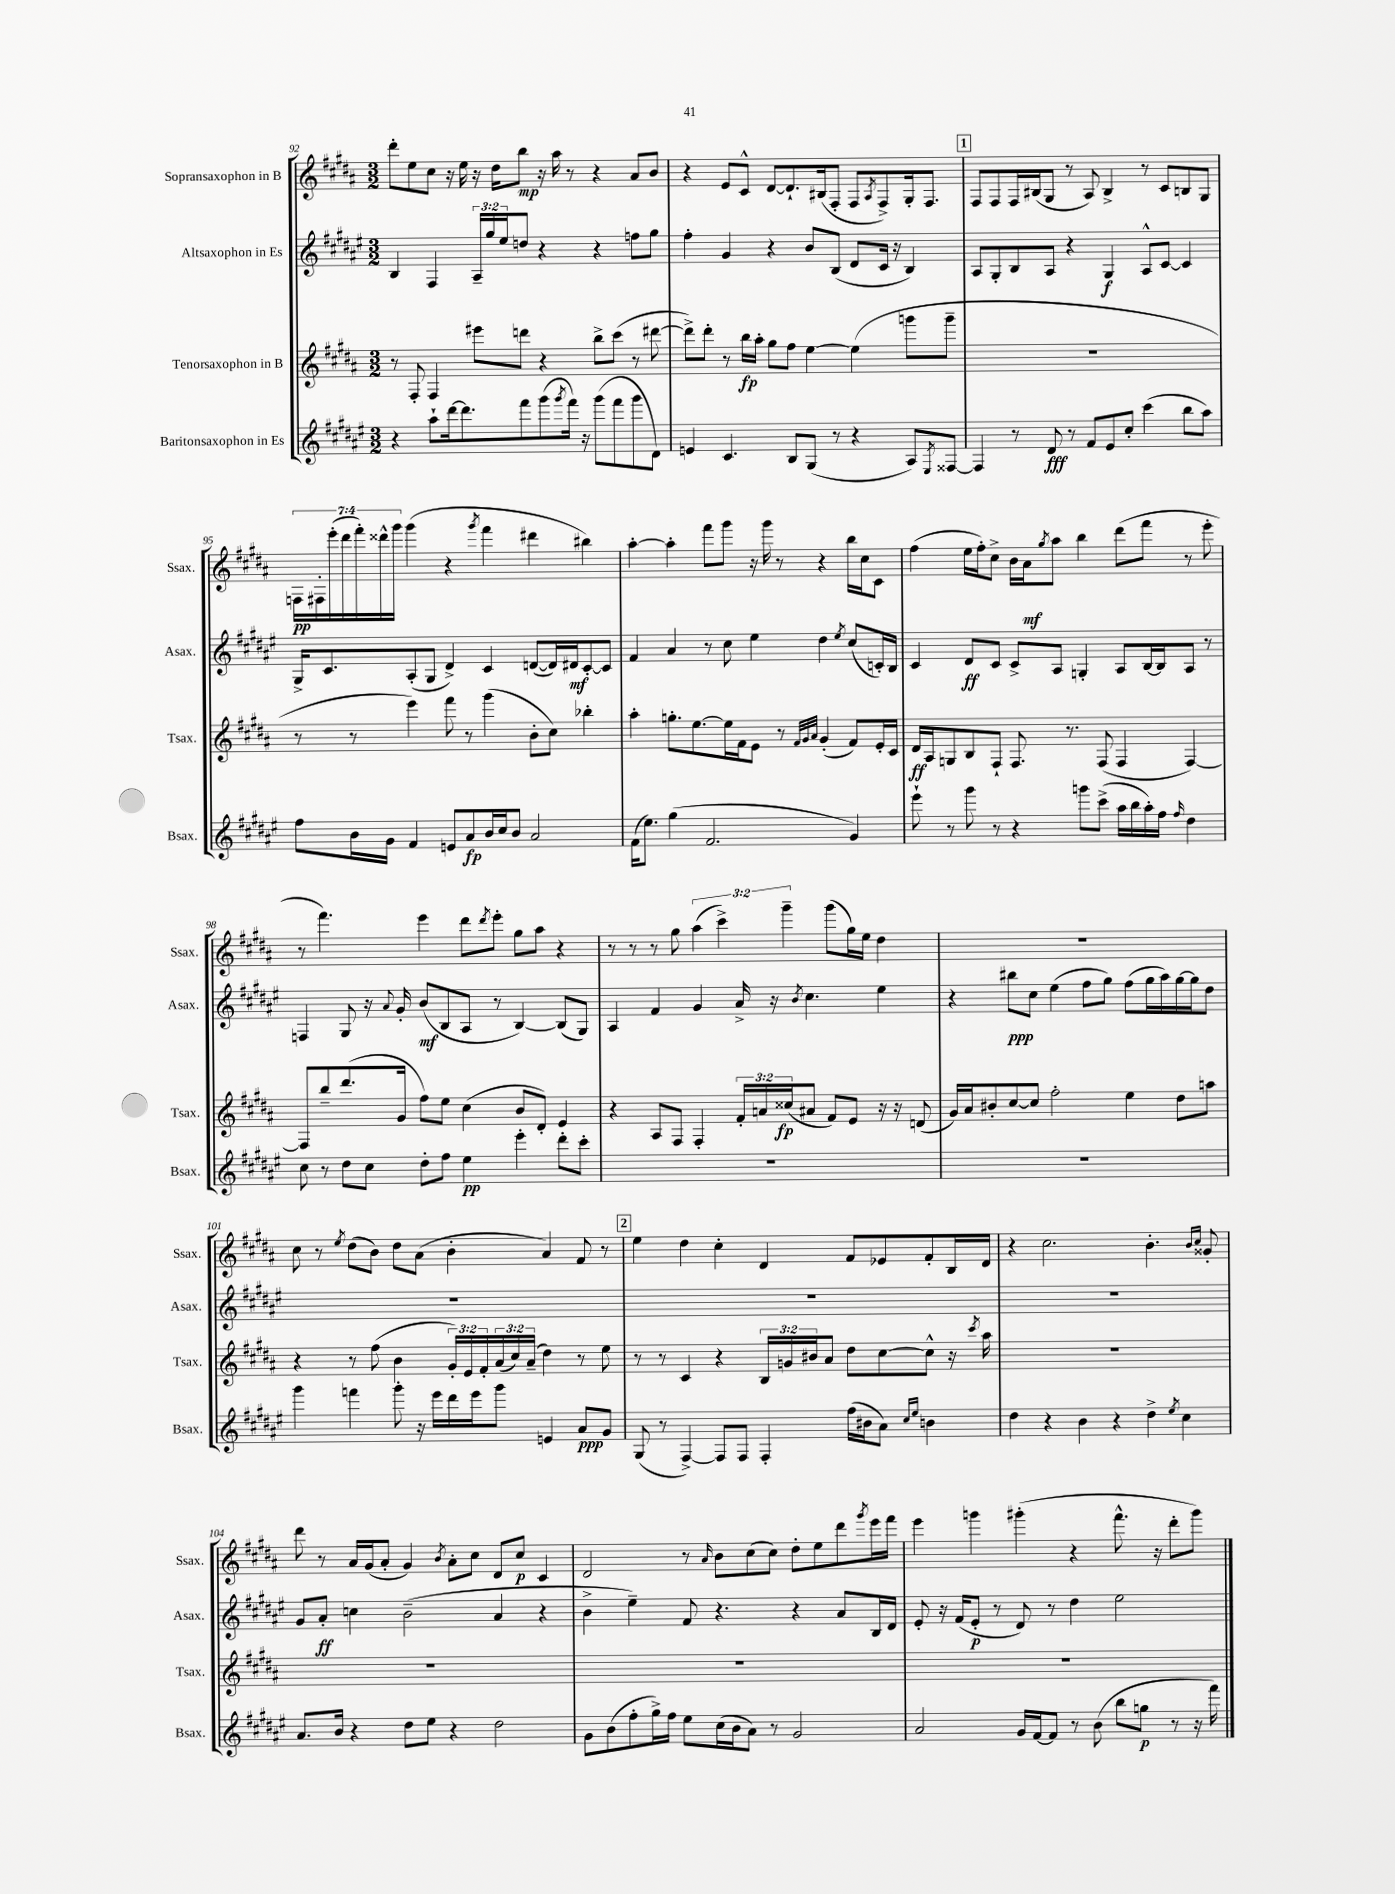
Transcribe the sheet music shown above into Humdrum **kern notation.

**kern	**dynam	**kern	**dynam	**kern	**dynam	**kern	**dynam
*part4	*part4	*part3	*part3	*part2	*part2	*part1	*part1
*staff4	*staff4	*staff3	*staff3	*staff2	*staff2	*staff1	*staff1
*I"Baritonsaxophon in Es	*	*I"Tenorsaxophon in B	*	*I"Altsaxophon in Es	*	*I"Sopransaxophon in B	*
*I'Bsax.	*	*I'Tsax.	*	*I'Asax.	*	*I'Ssax.	*
*clefG2	*	*clefG2	*	*clefG2	*	*clefG2	*
*k[f#c#g#d#a#e#]	*	*k[f#c#g#d#a#]	*	*k[f#c#g#d#a#e#]	*	*k[f#c#g#d#a#]	*
*M3/2	*	*M3/2	*	*M3/2	*	*M3/2	*
=92	=92	=92	=92	=92	=92	=92	=92
4r	.	8r	.	4B/	.	8ddd#'\L	.
.	.	8F#'/	.	.	.	8ee\	.
8aa#`\L	.	4F#/	.	4F#/	.	8cc#\J	.
[16ddd#\k	.	.	.	.	.	16r	.
8.ddd#\]	.	.	.	.	.	16ee\	.
.	.	8eee#X\L	.	24A#~/LL	.	16r	.
.	.	.	.	24gg#/	.	.	.
.	.	.	.	.	.	16dd#\KL	.
.	.	.	.	24ee#/J	.	.	.
8fff#\	.	8dddn\J	.	8ddn/J	.	8bb\J	mp
(8ggg#\	.	4r	.	4r	.	16r	.
.	.	.	.	.	.	16aa#\	.
8qggg#/	.	.	.	.	.	.	.
16fff#\Jk)	.	.	.	.	.	8r	.
16r	.	.	.	.	.	.	.
(8ggg#\L	.	8bb^\L	.	4r	.	4r	.
8fff#\	.	(8ccc#\J	.	.	.	.	.
8ggg#\	.	8r	.	8ffn\L	.	8a#/L	.
8d#\J)	.	[8ddd#X\	.	8gg#\J	.	8b/J	.
=93	=93	=93	=93	=93	=93	=93	=93
4en/	.	8ddd#^\L])	.	4ff#'\	.	4r	.
.	.	8ddd#'\J	.	.	.	.	.
4.c#/	.	8r	.	4g#/	.	8e/L	.
.	.	16bb\LL	fp	.	.	8c#^^/J	.
.	.	16aa#'\JJ	.	.	.	.	.
.	.	8gg#\L	.	4r	.	[8d#/L	.
8B/L	.	8ff#\J	.	.	.	8.d#`/]	.
(8G#/J	.	[4ee\	.	8b/L	.	.	.
.	.	.	.	.	.	(16B#X/k	.
8r	.	.	.	(8B/J	.	8F#'/J	.
4r	.	(4ee\]	.	8d#/L	.	8F#/L	.
.	.	.	.	.	.	8qA#/	.
.	.	.	.	16c#/Jk	.	8F#^/)	.
.	.	.	.	16r	.	.	.
8A#/L)	.	8gggn\L	.	4B/)	.	16G#'/k	.
.	.	.	.	.	.	8.F#/J	.
8qE#/	.	.	.	.	.	.	.
[8F##X/J	.	8ggg~\J	.	.	.	.	.
!!LO:REH:place=s1:t=1
=94	=94	=94	=94	=94	=94	=94	=94
4F##/]	.	1.r	.	8A#/L	.	8F#/L	.
.	.	.	.	8G#'/	.	8F#/	.
8r	.	.	.	8B/	.	16F#/L	.
.	.	.	.	.	.	(16B#X/J	.
8d#/	fff	.	.	8A#/J	.	8G#/J	.
8r	.	.	.	4r	.	8r	.
8f#/L	.	.	.	.	.	8A#/)	.
8e#/	.	.	.	4G#/	f	4B#^/	.
8cc#'/J	.	.	.	.	.	.	.
(4ccc#\	.	.	.	8A#^^/L	.	8r	.
.	.	.	.	[8c#/J	.	8c#/L	.
8bb\L	.	.	.	4c#/]	.	8Bn/	.
8aa#\J)	.	.	.	.	.	8G#/J	.
!!LO:LB:g=z
=95	=95	=95	=95	=95	=95	=95	=95
8ff#\L	.	8r	.	16G#^/KL	.	28Fn\LL	pp
.	.	.	.	.	.	28F#X'\	.
.	.	.	.	8.c#/	.	.	.
.	.	.	.	.	.	(28eee'\	.
.	.	.	.	.	.	28ddd#\	.
16b\L	.	8r	.	.	.	.	.
.	.	.	.	.	.	28fff#'\)	.
.	.	.	.	.	.	28ddd##X^^\	.
16g#\JJ	.	.	.	.	.	.	.
.	.	.	.	.	.	28ggg#\JJ	.
4f#/	.	4eee\)	.	(8A#'/	.	(4ggg#\	.
.	.	.	.	8G#/J	.	.	.
8en/L	.	8fff#\	.	4d#^/)	.	4r	.
8a#/	fp	8r	.	.	.	.	.
.	.	.	.	.	.	8qggg#/	.
16b/L	.	(4ggg#\	.	4c#/	.	4fff#\	.
16cc#/J	.	.	.	.	.	.	.
8b/J	.	.	.	.	.	.	.
2a#/	.	8b'\L	.	([8dn/L	.	4ddd#X\	.
.	.	8cc#\J)	.	16d/L])	.	.	.
.	.	.	.	16d#X/J	mf	.	.
.	.	4bb-X'\	.	[8c#'/	.	4bb#X\)	.
.	.	.	.	8c#/J]	.	.	.
=96	=96	=96	=96	=96	=96	=96	=96
(16f#\KL	.	4aa#'\	.	4f#/	.	[4aa#'\	.
8.ee#\J)	.	.	.	.	.	.	.
(4gg#\	.	8.ggn'\L	.	4a#/	.	4aa#'\]	.
.	.	[8.ee\	.	.	.	.	.
2.f#/	.	.	.	8r	.	8fff#\L	.
.	.	16ee\L]	.	8cc#\	.	8ggg#\J	.
.	.	16f#\J	.	.	.	.	.
.	.	8e\J	.	4ee#\	.	16r	.
.	.	.	.	.	.	16ggg#\	.
.	.	8r	.	.	.	8r	.
.	.	32qqf#/LLL	.	.	.	.	.
.	.	32qqg#/	.	.	.	.	.
.	.	32qqa#/JJJ	.	.	.	.	.
.	.	(4g#'/	.	4dd#\	.	4r	.
.	.	.	.	8qee#/	.	.	.
4g#/)	.	8f#/L)	.	(8cc#/L	.	16bb\LL	.
.	.	.	.	.	.	16cc#\J	.
.	.	16e'/L	.	16cn'/L)	.	8c#\J	.
.	.	16c#/JJ	.	16B/JJ	.	.	.
=97	=97	=97	=97	=97	=97	=97	=97
8eee#`\	.	16d#/LL	ff	4c#/	.	(4ff#\	.
.	.	16A#/J	.	.	.	.	.
8r	.	8Gn/	.	.	.	.	.
8ggg#\	.	8B/	.	8d#/L	ff	16ee\LL	.
.	.	.	.	.	.	16ff#'\J)	.
8r	.	8F#`/J	.	8c#/J	.	8cc#^\J	.
4r	.	8.F#/	.	8c#^/L	.	16b\LL	.
.	.	.	.	.	.	16a#\J	mf
.	.	.	.	.	.	8qgg#/	.
.	.	.	.	8A#/J	.	8aa#\J	.
.	.	8.r	.	.	.	.	.
8gggn\L	.	.	.	4Gn'/	.	4bb\	.
(8ccc#^\J	.	(8F#/	.	.	.	.	.
16aa#\LL	.	4F#/	.	8A#/L	.	(8ddd#\L	.
16bb\	.	.	.	.	.	.	.
16aa#'\)	.	.	.	[16B/L	.	8fff#\J	.
16ff#\JJ	.	.	.	16B/J]	.	.	.
16qqff#/	.	.	.	.	.	.	.
4dd#\	.	[4F#/)	.	8A#/J	.	8r	.
.	.	.	.	8r	.	8eee'\	.
!!LO:LB:g=z
=98	=98	=98	=98	=98	=98	=98	=98
8cc#\	.	8F#/L]	.	4Fn/	.	8r	.
8r	.	8bb~/	.	.	.	4.fff#\)	.
8dd#\L	.	(8.ddd#/	.	8G#/	.	.	.
8cc#\J	.	.	.	16r	.	.	.
.	.	.	.	8qqa#/	.	.	.
.	.	16g#/Jk	.	16g#'/	.	.	.
8dd#'\L	.	8ff#\L)	.	(8b/L	mf	4eee\	.
8ff#\J	.	8ee\J	.	8B/	.	.	.
4ee#\	pp	(4cc#\	.	8A#/J	.	8ddd#\L	.
.	.	.	.	.	.	8qddd#/	.
.	.	.	.	8r	.	8eee'\J	.
4eee#'\	.	8b/L	.	[4B/)	.	8gg#\L	.
.	.	8d#'/J)	.	.	.	8aa#\J	.
8ddd#'\L	.	4e/	.	(8B/L]	.	4r	.
8ccc#'\J	.	.	.	8G#/J)	.	.	.
=99	=99	=99	=99	=99	=99	=99	=99
1.r	.	4r	.	4A#/	.	8r	.
.	.	.	.	.	.	8r	.
.	.	8A#/L	.	4f#/	.	8r	.
.	.	8F#/J	.	.	.	8gg#\	.
.	.	4F#'/	.	4g#/	.	(6aa#\	.
.	.	.	.	.	.	6ccc#^\)	.
.	.	24f#'/LL	.	16a#^/	.	.	.
.	.	24an/	.	.	.	.	.
.	.	.	.	16r	.	.	.
.	.	(24cc##X/J	fp	.	.	6ggg#~\	.
.	.	.	.	8qb/	.	.	.
.	.	8a#X/J	.	4.cc#\	.	.	.
.	.	8f#/L)	.	.	.	(8ggg#\L	.
.	.	8e/J	.	.	.	16gg#\L)	.
.	.	.	.	.	.	16ee\JJ	.
.	.	16r	.	4ee#\	.	4dd#\	.
.	.	16r	.	.	.	.	.
.	.	(8dn/	.	.	.	.	.
=100	=100	=100	=100	=100	=100	=100	=100
1.r	.	16g#/LL)	.	4r	.	1.r	.
.	.	16a#/J	.	.	.	.	.
.	.	8b#X'/	.	.	.	.	.
.	.	[8cc#/	.	8bb#X\L	ppp	.	.
.	.	8cc#/J]	.	8cc#\J	.	.	.
.	.	2ff#'\	.	(4ee#\	.	.	.
.	.	.	.	8ff#\L	.	.	.
.	.	.	.	8gg#\J)	.	.	.
.	.	4ee\	.	(8ff#\L	.	.	.
.	.	.	.	16gg#\L	.	.	.
.	.	.	.	16aa#\)	.	.	.
.	.	8dd#\L	.	[16gg#\	.	.	.
.	.	.	.	16gg#\J]	.	.	.
.	.	8aan\J	.	8dd#\J	.	.	.
!!LO:LB:g=z
=101	=101	=101	=101	=101	=101	=101	=101
4ggg#\	.	4r	.	1.r	.	8cc#\	.
.	.	.	.	.	.	8r	.
.	.	.	.	.	.	8qee/	.
4fffn\	.	8r	.	.	.	(8dd#\L	.
.	.	(8ff#\	.	.	.	8b\J)	.
8ggg#'\	.	4b\	.	.	.	8dd#\L	.
16r	.	.	.	.	.	(8a#\J	.
16eee#\LL	.	.	.	.	.	.	.
16ddd#\	.	24g#'/LL)	.	.	.	4b'\	.
.	.	24e/	.	.	.	.	.
16eee#\J	.	.	.	.	.	.	.
.	.	24f#'/	.	.	.	.	.
8ggg#\J	.	(24a#/	.	.	.	.	.
.	.	24cc#/)	.	.	.	.	.
.	.	(24a#~/JJ	.	.	.	.	.
4en/	.	4dd#\)	.	.	.	4a#/)	.
8a#/L	ppp	8r	.	.	.	8f#/	.
8g#/J	.	8ee\	.	.	.	8r	.
!!LO:REH:place=s1:t=2
=102	=102	=102	=102	=102	=102	=102	=102
(8G#/	.	8r	.	1.r	.	4ee\	.
8r	.	8r	.	.	.	.	.
[4F#^/)	.	4c#/	.	.	.	4dd#\	.
8F#/L]	.	4r	.	.	.	4cc#'\	.
8F#/J	.	.	.	.	.	.	.
4F#'/	.	24B/LL	.	.	.	4d#/	.
.	.	24gn/	.	.	.	.	.
.	.	24b#X/J	.	.	.	.	.
.	.	8a#/J	.	.	.	.	.
(16ff#\LL	.	8dd#\L	.	.	.	8f#/L	.
16b#X\J	.	.	.	.	.	.	.
8a#\J)	.	[8cc#\	.	.	.	8e-X/	.
16qqcc#/LL	.	.	.	.	.	.	.
16qqee#/JJ	.	.	.	.	.	.	.
4bn\	.	8cc#^^\J]	.	.	.	8f#'/	.
.	.	16r	.	.	.	16B/L	.
.	.	8qccc#/	.	.	.	.	.
.	.	16aa#\	.	.	.	16d#/JJ	.
=103	=103	=103	=103	=103	=103	=103	=103
4dd#\	.	1.r	.	1.r	.	4r	.
4r	.	.	.	.	.	2.cc#\	.
4b\	.	.	.	.	.	.	.
4r	.	.	.	.	.	.	.
4dd#^\	.	.	.	.	.	4.b'\	.
8qee#/	.	.	.	.	.	.	.
4cc#\	.	.	.	.	.	.	.
.	.	.	.	.	.	16qqb/LL	.
.	.	.	.	.	.	16qqcc#/JJ	.
.	.	.	.	.	.	8g##X'/	.
!!LO:LB:g=z
=104	=104	=104	=104	=104	=104	=104	=104
8.a#/L	.	1.r	.	8g#/L	.	8ddd#\	.
.	.	.	.	8a#'/J	ff	8r	.
16b/Jk	.	.	.	.	.	.	.
4r	.	.	.	4ccn\	.	16a#/LL	.
.	.	.	.	.	.	(16g#/J	.
.	.	.	.	.	.	8a#'/J	.
8dd#\L	.	.	.	(2b~\	.	4g#/)	.
8ee#\J	.	.	.	.	.	.	.
.	.	.	.	.	.	8qb/	.
4r	.	.	.	.	.	8a#'\L	.
.	.	.	.	.	.	8cc#\J	.
2dd#\	.	.	.	4a#/	.	8d#/L	.
.	.	.	.	.	.	8cc#/J	p
.	.	.	.	4r	.	4c#/	.
=105	=105	=105	=105	=105	=105	=105	=105
8g#\L	.	1.r	.	4b^\	.	2d#/	.
(8b\	.	.	.	.	.	.	.
8ff#'\	.	.	.	4ee#~\)	.	.	.
16gg#^\L)	.	.	.	.	.	.	.
16ff#\JJ	.	.	.	.	.	.	.
8ee#\L	.	.	.	8f#/	.	8r	.
.	.	.	.	.	.	16qqa#/	.
(16cc#\L	.	.	.	4.r	.	8b\L	.
16b\J	.	.	.	.	.	.	.
8a#\J)	.	.	.	.	.	(8cc#\	.
8r	.	.	.	.	.	8cc#\J)	.
2g#/	.	.	.	4r	.	8dd#'\L	.
.	.	.	.	.	.	8ee\	.
.	.	.	.	8a#/L	.	8ddd#\	.
.	.	.	.	.	.	8qggg#/	.
.	.	.	.	16B/L	.	16eee\L	.
.	.	.	.	16d#/JJ	.	16fff#\JJ	.
=106	=106	=106	=106	=106	=106	=106	=106
2a#/	.	1.r	.	8e#'/	.	4eee\	.
.	.	.	.	16r	.	.	.
.	.	.	.	(16f#/KL	.	.	.
.	.	.	.	8e#'/J	p	4gggn\	.
.	.	.	.	8r	.	.	.
16g#/LL	.	.	.	8d#/)	.	(4ggg#X'\	.
[16f#/J	.	.	.	.	.	.	.
8f#/J]	.	.	.	8r	.	.	.
8r	.	.	.	4dd#\	.	4r	.
(8b\	.	.	.	.	.	.	.
8bb\L	.	.	.	2ee#\	.	8.fff#^^\	.
8ggn\J	p	.	.	.	.	.	.
.	.	.	.	.	.	16r	.
8r	.	.	.	.	.	8ddd#'\L	.
16r	.	.	.	.	.	8ggg#\J)	.
16fff#\)	.	.	.	.	.	.	.
==	==	==	==	==	==	==	==
*-	*-	*-	*-	*-	*-	*-	*-
